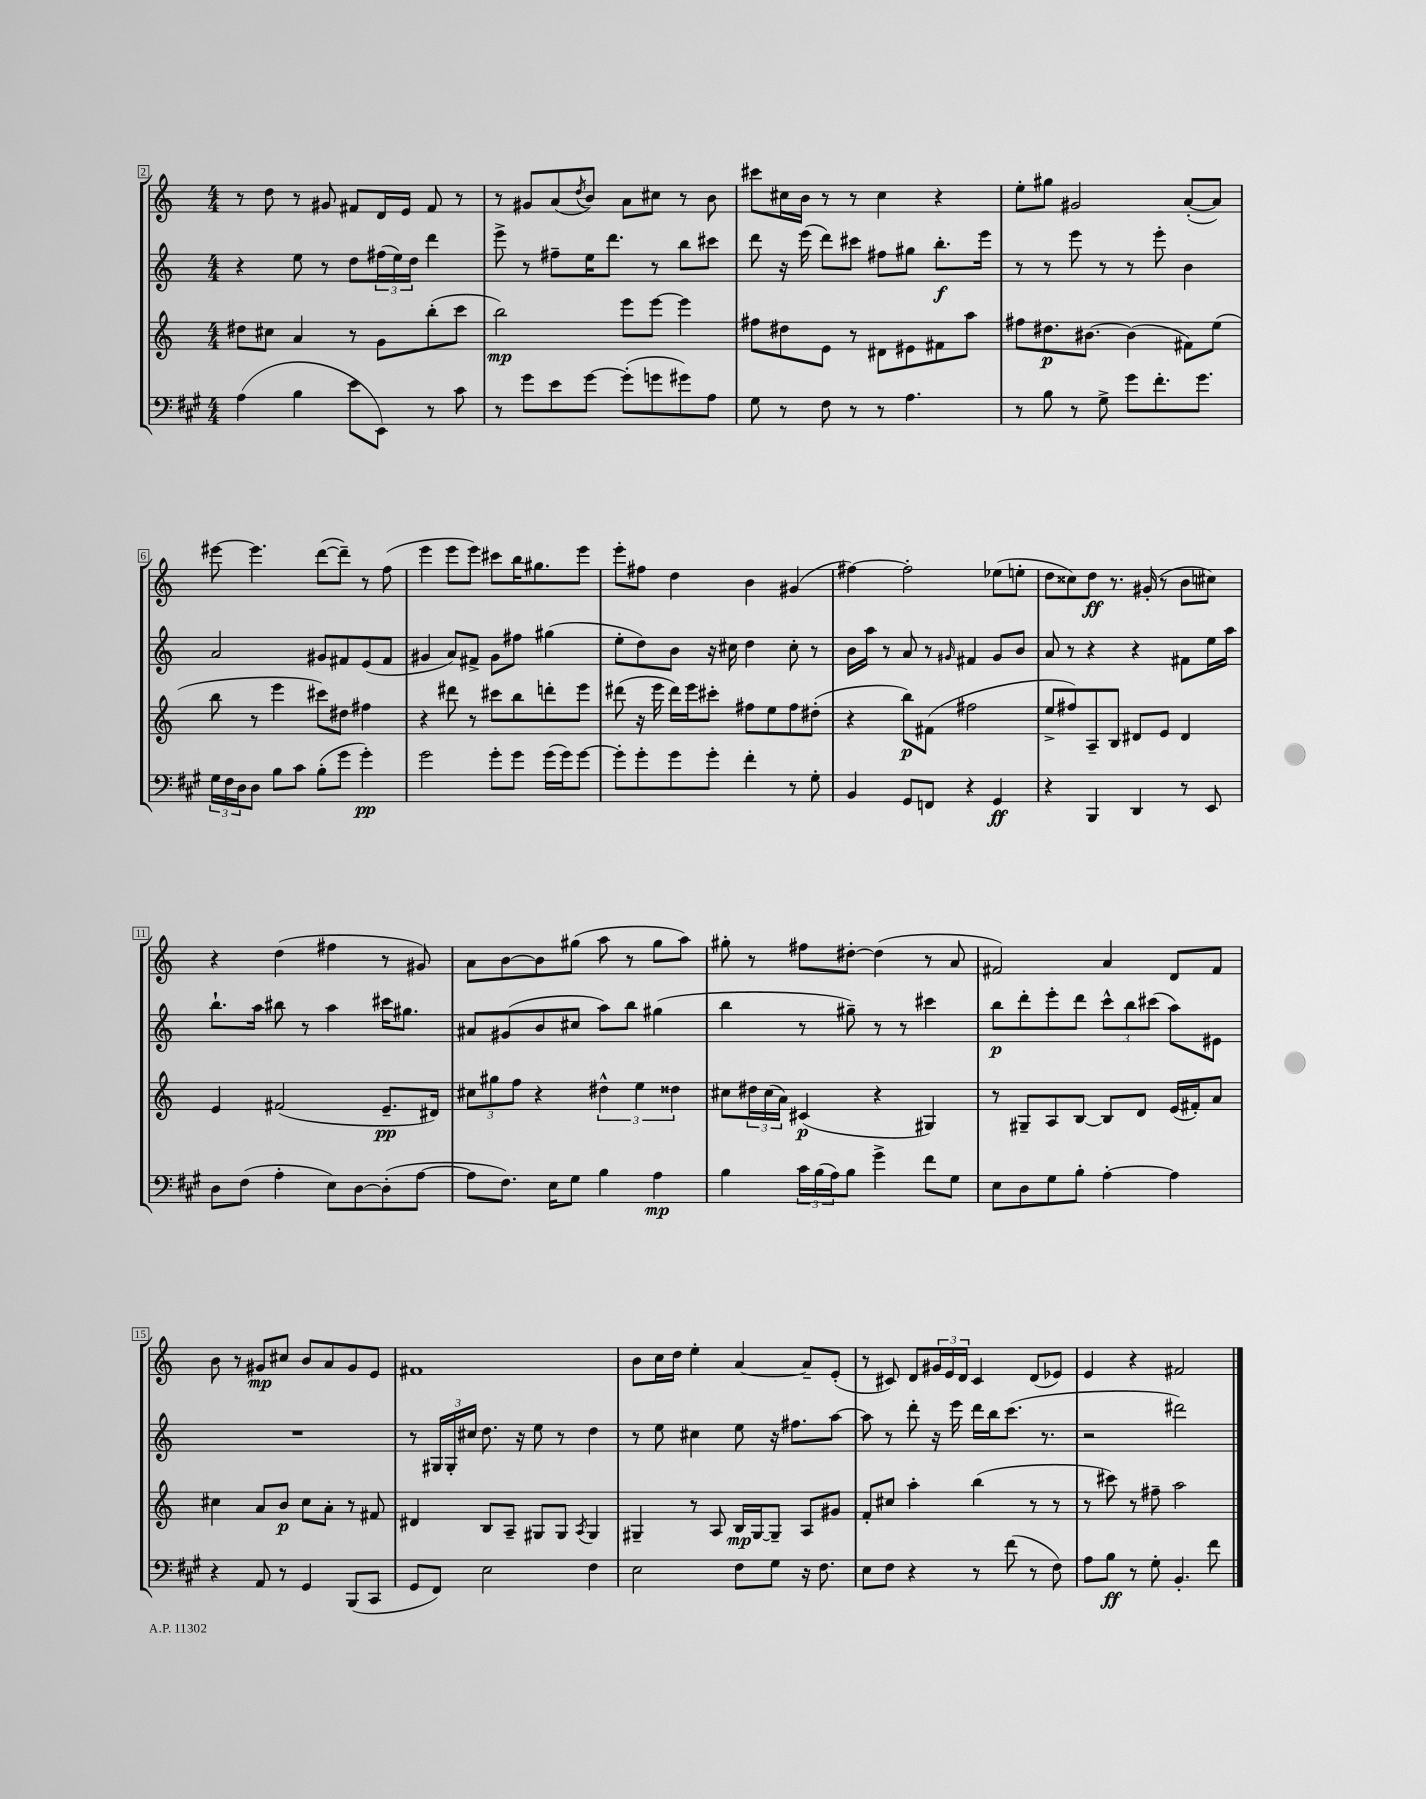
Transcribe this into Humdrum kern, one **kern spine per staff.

**kern	**dynam	**kern	**dynam	**kern	**dynam	**kern	**dynam
*part4	*part4	*part3	*part3	*part2	*part2	*part1	*part1
*staff4	*staff4	*staff3	*staff3	*staff2	*staff2	*staff1	*staff1
*clefF4	*	*clefG2	*	*clefG2	*	*clefG2	*
*k[f#c#g#]	*	*k[]	*	*k[]	*	*k[]	*
*M4/4	*	*M4/4	*	*M4/4	*	*M4/4	*
=2	=2	=2	=2	=2	=2	=2	=2
(4A\	.	8dd#X\L	.	4r	.	8r	.
.	.	8cc#X\J	.	.	.	8dd\	.
4B\	.	4a/	.	8ee\	.	8r	.
.	.	.	.	8r	.	8g#X/	.
8e\L	.	8r	.	8dd\L	.	8f#X/L	.
8EE\J)	.	8g\L	.	(24ff#X\L	.	16d/L	.
.	.	.	.	24ee\)	.	.	.
.	.	.	.	.	.	16e/JJ	.
.	.	.	.	24dd\JJ	.	.	.
8r	.	(8bb'\	.	4ddd\	.	8f#/	.
8c#\	.	8ccc\J	.	.	.	8r	.
=3	=3	=3	=3	=3	=3	=3	=3
8r	.	2bb\)	mp	8eee^\	.	8r	.
8g#\L	.	.	.	8r	.	8g#X/L	.
8e\	.	.	.	8ff#X~\L	.	(8a/	.
.	.	.	.	.	.	8qdd/	.
[8g#\J	.	.	.	16ee\K	.	8b/J)	.
.	.	.	.	8.ddd\J	.	.	.
(8g#'\L]	.	8eee\L	.	.	.	8a\L	.
8gn\	.	[8eee\J	.	8r	.	8cc#X\J	.
8g#X\)	.	4eee\]	.	8bb\L	.	8r	.
8A\J	.	.	.	8ccc#X\J	.	8b\	.
=4	=4	=4	=4	=4	=4	=4	=4
8G#\	.	8ff#X\L	.	8ddd\	.	8ccc#X\L	.
8r	.	8dd#X\	.	16r	.	16cc#X\L	.
.	.	.	.	(16eee\	.	16b\JJ	.
8F#\	.	8e\J	.	8ddd\L)	.	8r	.
8r	.	8r	.	8ccc#X\J	.	8r	.
8r	.	8d#X\L	.	8ff#X\L	.	4cc#\	.
4.A\	.	8e#X\	.	8gg#X\J	.	.	.
.	.	8f#X\	.	8.bb'\L	f	4r	.
.	.	8aa\J	.	.	.	.	.
.	.	.	.	16eee\Jk	.	.	.
=5	=5	=5	=5	=5	=5	=5	=5
8r	.	8ff#X\L	.	8r	.	8ee'\L	.
8B\	.	8.dd#X\	p	8r	.	8gg#X\J	.
8r	.	.	.	8eee\	.	2g#X/	.
.	.	[8.b#X\J	.	.	.	.	.
8G#^\	.	.	.	8r	.	.	.
8g#\L	.	(4b#\]	.	8r	.	.	.
8.f#'\	.	.	.	8eee'\	.	.	.
.	.	8f#X\L)	.	4b\	.	([8a'/L	.
8.g#\J	.	.	.	.	.	.	.
.	.	(8ee\J	.	.	.	8a/J])	.
!!LO:LB:g=z
=6	=6	=6	=6	=6	=6	=6	=6
24G#\LL	.	8bb\	.	2a/	.	[8eee#X\	.
24F#\	.	.	.	.	.	.	.
24D\J	.	.	.	.	.	.	.
8D\J	.	8r	.	.	.	4.eee#\]	.
8B\L	.	4eee\	.	.	.	.	.
8c#\J	.	.	.	.	.	.	.
(8B'\L	.	8ccc#X\L)	.	8g#X/L	.	([8ddd\L	.
8g#\J	.	8dd#X\J	.	8f#X/	.	8ddd~\J])	.
4g#'\)	pp	4ff#X\	.	(8e/	.	8r	.
.	.	.	.	8f#/J	.	(8ff\	.
=7	=7	=7	=7	=7	=7	=7	=7
2g#\	.	4r	.	4g#X/	.	4eee\	.
.	.	8ddd#X\	.	8a/L)	.	8eee\L	.
.	.	8r	.	8f#X^/J	.	8eee\J)	.
8g#'\L	.	8ccc#X\L	.	8g#\L	.	8ccc#X\L	.
8g#\J	.	8bb\	.	8ff#X\J	.	16bb\K	.
.	.	.	.	.	.	8.gg#X\	.
(16g#\LL	.	8dddn'\	.	(4gg#X\	.	.	.
16g#\J)	.	.	.	.	.	.	.
[8g#\J	.	8eee\J	.	.	.	8eee\J	.
=8	=8	=8	=8	=8	=8	=8	=8
8g#'\L]	.	(8ddd#X\	.	8ee'\L	.	8eee'\L	.
8g#'\	.	16r	.	8dd\)	.	8ff#X\J	.
.	.	16eee\	.	.	.	.	.
8g#\	.	16ddd#\LL)	.	8b\J	.	4dd\	.
.	.	16eee\J	.	.	.	.	.
8g#'\J	.	8ccc#X'\J	.	16r	.	.	.
.	.	.	.	16cc#X\	.	.	.
4f#'\	.	8ff#X\L	.	4dd\	.	4b\	.
.	.	8ee\	.	.	.	.	.
8r	.	8ff#\	.	8cc#'\	.	(4g#X/	.
8G#'\	.	(8dd#X'\J	.	8r	.	.	.
=9	=9	=9	=9	=9	=9	=9	=9
4BB/	.	4r	.	16b\LL	.	[4ff#X\)	.
.	.	.	.	16aa\JJ	.	.	.
.	.	.	.	8r	.	.	.
8GG#/L	.	8bb\L)	p	8a/	.	2ff#'\]	.
8FFn/J	.	(8f#X\J	.	8r	.	.	.
.	.	.	.	16qqg#X/	.	.	.
4r	.	2ff#X\	.	4f#X/	.	.	.
4GG#/	ff	.	.	8g#/L	.	(8ee-X\L	.
.	.	.	.	8b/J	.	8een'\J	.
=10	=10	=10	=10	=10	=10	=10	=10
4r	.	8ee^/L	.	8a/	.	8dd\L	.
.	.	8ff#X/)	.	8r	.	8cc##X\)	.
4BBB/	.	8A~/	.	4r	.	8dd\J	ff
.	.	8B/J	.	.	.	8.r	.
4DD/	.	8d#X/L	.	4r	.	.	.
.	.	.	.	.	.	(16g#X'/	.
.	.	8e/J	.	.	.	8r	.
8r	.	4d#/	.	8f#X\L	.	8b\L	.
8EE/	.	.	.	16ee\L	.	8cc#X\J)	.
.	.	.	.	16aa\JJ	.	.	.
!!LO:LB:g=z
=11	=11	=11	=11	=11	=11	=11	=11
8D\L	.	4e/	.	8.bb`\L	.	4r	.
(8F#\J	.	.	.	.	.	.	.
.	.	.	.	16aa\Jk	.	.	.
4A'\	.	(2f#X/	.	8bb#X\	.	(4dd\	.
.	.	.	.	8r	.	.	.
8E\L)	.	.	.	4aa\	.	4ff#X\	.
[8D\	.	.	.	.	.	.	.
(8D'\]	.	8.e~/L	pp	16ccc#X\KL	.	8r	.
.	.	.	.	8.gg#X\J	.	.	.
[8A\J	.	.	.	.	.	8g#X/)	.
.	.	16d#X/Jk)	.	.	.	.	.
=12	=12	=12	=12	=12	=12	=12	=12
8A\L]	.	12cc#X\L	.	8a#X/L	.	8a\L	.
.	.	12gg#X\	.	.	.	.	.
8.F#\J)	.	.	.	(8g#X/	.	[8b\	.
.	.	12ff\J	.	.	.	.	.
.	.	4r	.	8b/	.	8b\]	.
16E\KL	.	.	.	.	.	.	.
8G#\J	.	.	.	8cc#X/J	.	(8gg#X\J	.
4B\	.	6dd#X^^\	.	8aa\L)	.	8aa\	.
.	.	.	.	8bb\J	.	8r	.
.	.	6ee\	.	.	.	.	.
4A\	mp	.	.	(4gg#X\	.	8gg#\L	.
.	.	6dd##X\	.	.	.	.	.
.	.	.	.	.	.	8aa\J)	.
=13	=13	=13	=13	=13	=13	=13	=13
4B\	.	8cc#X\L	.	4bb\	.	8gg#X'\	.
.	.	24dd#X\L	.	.	.	8r	.
.	.	(24cc#\	.	.	.	.	.
.	.	24a\JJ)	.	.	.	.	.
24c#\LL	.	(4c#X/	p	8r	.	8ff#X\L	.
(24B\	.	.	.	.	.	.	.
24A\J)	.	.	.	.	.	.	.
8B\J	.	.	.	8gg#X~\)	.	[8dd#X'\J	.
4g#^\	.	4r	.	8r	.	(4dd#\]	.
.	.	.	.	8r	.	.	.
8f#\L	.	4G#X/)	.	4ccc#X\	.	8r	.
8G#\J	.	.	.	.	.	8a/	.
=14	=14	=14	=14	=14	=14	=14	=14
8E\L	.	8r	.	8bb\L	p	2f#X/)	.
8D\	.	8G#X~/L	.	8ddd'\	.	.	.
8G#\	.	8A/	.	8eee'\	.	.	.
8B'\J	.	[8B/J	.	8ddd\J	.	.	.
[4A'\	.	8B/L]	.	12ccc^^\L	.	4a/	.
.	.	.	.	12bb\	.	.	.
.	.	8d/J	.	.	.	.	.
.	.	.	.	(12ccc#X\J	.	.	.
4A\]	.	(16e/LL	.	8aa\L)	.	8d/L	.
.	.	16f#X'/J)	.	.	.	.	.
.	.	8a/J	.	8e#X\J	.	8f#/J	.
!!LO:LB:g=z
=15	=15	=15	=15	=15	=15	=15	=15
4r	.	4cc#X\	.	1r	.	8b\	.
.	.	.	.	.	.	8r	.
8AA/	.	8a/L	.	.	.	8g#X/L	mp
8r	.	8b/J	p	.	.	8cc#X/J	.
4GG#/	.	8cc#\L	.	.	.	8b/L	.
.	.	8a'\J	.	.	.	8a/	.
(8BBB/L	.	8r	.	.	.	8g#/	.
8CC#/J	.	8f#X/	.	.	.	8e/J	.
=16	=16	=16	=16	=16	=16	=16	=16
8GG#/L	.	4d#X/	.	8r	.	1f#X	.
8FF#/J)	.	.	.	24G#X/LL	.	.	.
.	.	.	.	24G#'/	.	.	.
.	.	.	.	24cc#X/JJ	.	.	.
2E\	.	8B/L	.	8.dd\	.	.	.
.	.	8A~/J	.	.	.	.	.
.	.	.	.	16r	.	.	.
.	.	8G#X/L	.	8ee\	.	.	.
.	.	8G#/J	.	8r	.	.	.
.	.	8qA/	.	.	.	.	.
4F#\	.	4G#/	.	4dd\	.	.	.
=17	=17	=17	=17	=17	=17	=17	=17
2E\	.	4G#X~/	.	8r	.	8b\L	.
.	.	.	.	8ee\	.	16cc\L	.
.	.	.	.	.	.	16dd\JJ	.
.	.	8r	.	4cc#X\	.	4ee'\	.
.	.	8A/	.	.	.	.	.
8F#\L	.	16B/LL	mp	8ee\	.	[4a/	.
.	.	[16G#/J	.	.	.	.	.
8G#\J	.	8G#~/J]	.	16r	.	.	.
.	.	.	.	8.ff#X\L	.	.	.
16r	.	8A/L	.	.	.	8a~/L]	.
8.F#\	.	.	.	.	.	.	.
.	.	8g#X/J	.	[8aa\J	.	(8e'/J	.
=18	=18	=18	=18	=18	=18	=18	=18
8E\L	.	8f'/L	.	8aa\]	.	8r	.
8F#\J	.	8cc#X/J	.	8r	.	8c#X/)	.
4r	.	4aa'\	.	8ddd'\	.	8d/L	.
.	.	.	.	16r	.	24g#X/L	.
.	.	.	.	.	.	24e/	.
.	.	.	.	16eee\	.	.	.
.	.	.	.	.	.	24d/JJ	.
8r	.	(4bb\	.	16ddd\LL	.	4c#/	.
.	.	.	.	16bb\J	.	.	.
(8f#\	.	.	.	(8.ccc\J	.	.	.
8r	.	8r	.	.	.	(8d/L	.
.	.	.	.	8.r	.	.	.
8F#\)	.	8r	.	.	.	8e-X/J)	.
=19	=19	=19	=19	=19	=19	=19	=19
8A\L	.	8r	.	2r	.	4e/	.
8B\J	ff	8ccc#X\)	.	.	.	.	.
8r	.	8r	.	.	.	4r	.
8G#'\	.	8ff#X~\	.	.	.	.	.
4.BB'/	.	2aa\	.	2ddd#X\)	.	2f#X/	.
8f#\	.	.	.	.	.	.	.
==	==	==	==	==	==	==	==
*-	*-	*-	*-	*-	*-	*-	*-
